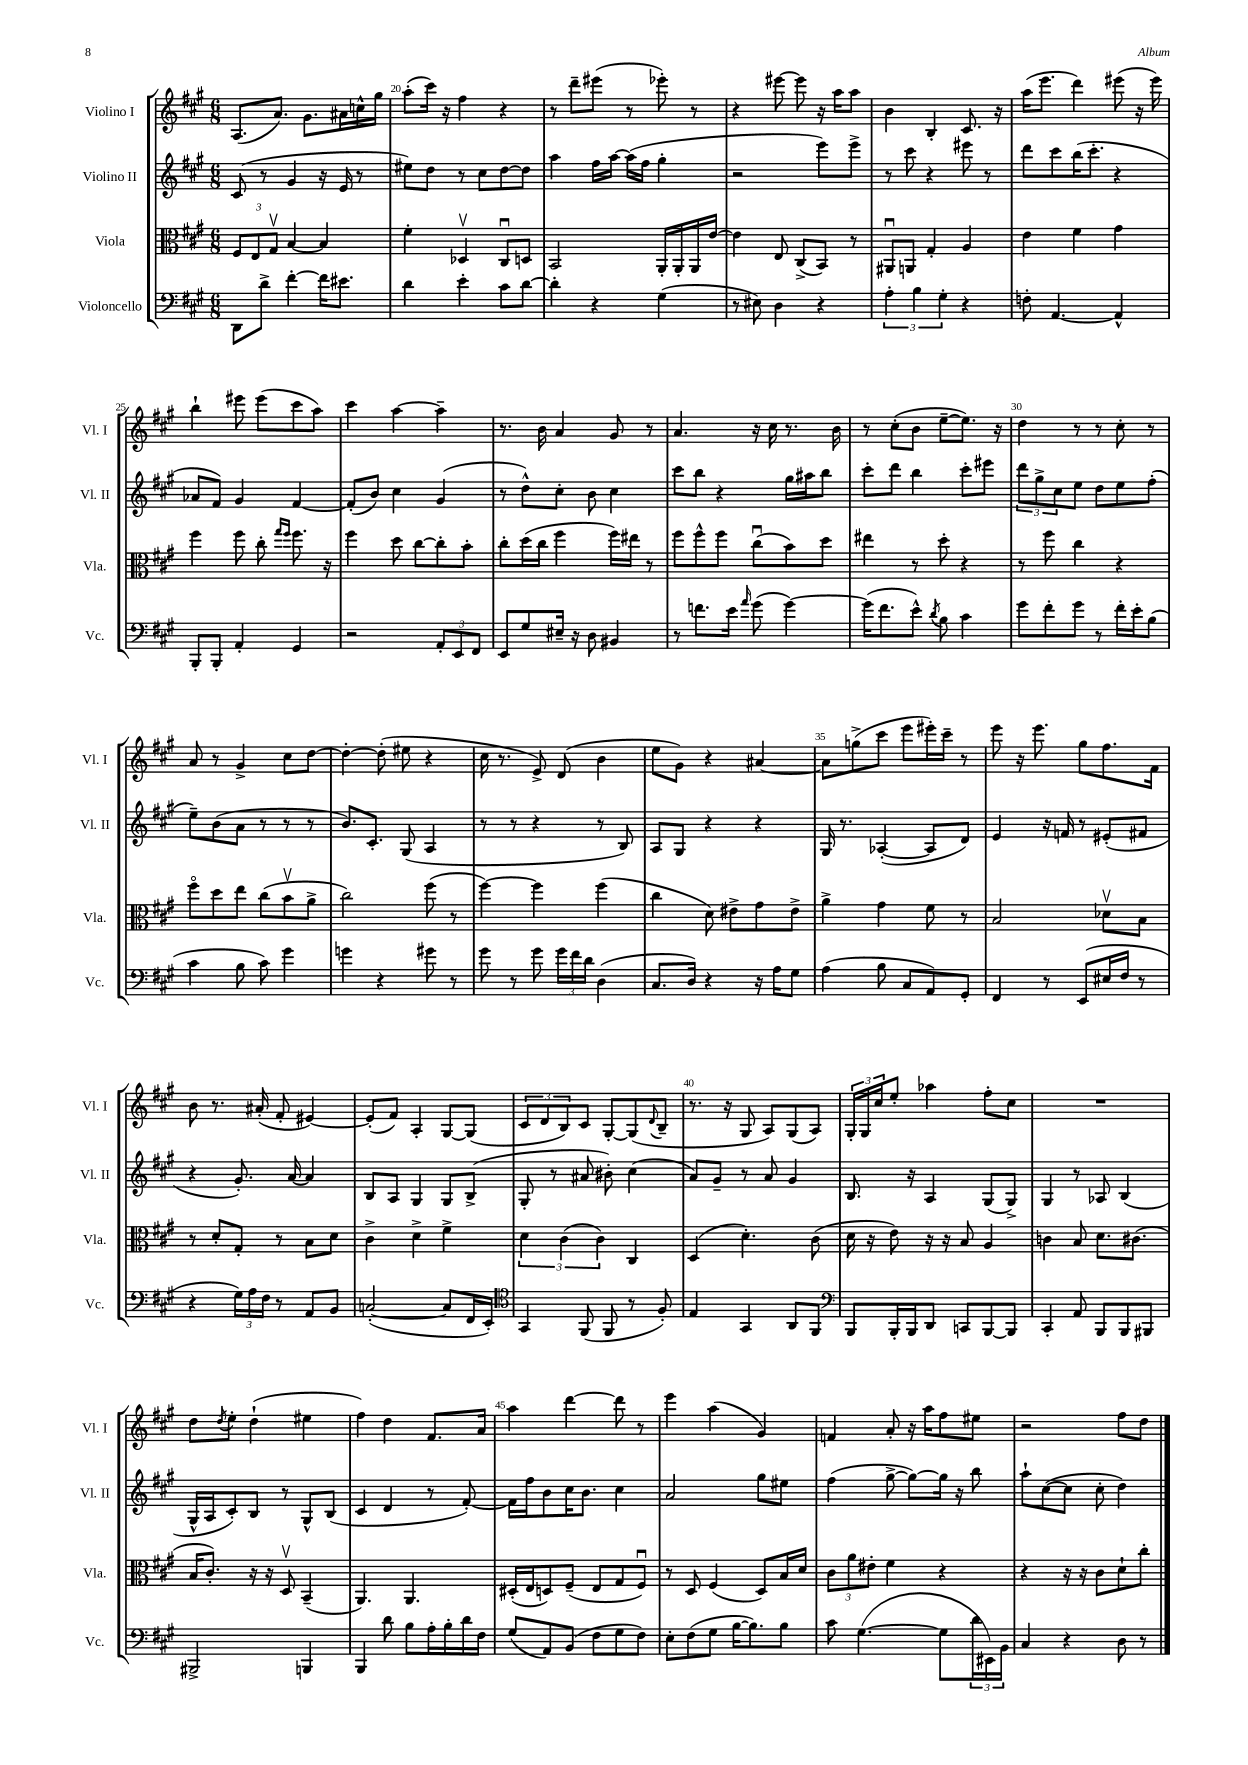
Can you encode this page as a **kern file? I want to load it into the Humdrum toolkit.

**kern	**kern	**kern	**kern
*staff4	*staff3	*staff2	*staff1
*clefF4	*clefC3	*clefG2	*clefG2
*k[f#c#g#]	*k[f#c#g#]	*k[f#c#g#]	*k[f#c#g#]
*M6/8	*M6/8	*M6/8	*M6/8
8DD	12F#	(8c#	(8.A
.	12E	.	.
8d^	.	8r	.
.	12G#v	.	.
.	.	.	8.a)
[4f#'	[4B	4g#	.
.	.	.	8.g#
16f#]	4B]	16r	.
8.e#	.	16e	16a#
.	.	8r	16cc^^
.	.	.	16gg#
=	=	=	=
4d	4f#'	8ee#)	(8aa'
.	.	8dd	16ccc#)
.	.	.	16r
4e'	4D-v	8r	4ff#
.	.	8cc#	.
8c#	8C#u	[8dd	4r
[8d	8D	8dd]	.
=	=	=	=
4d']	2BB	4aa	8r
.	.	.	8ddd~
4r	.	16ff#	(8eee#
.	.	[16aa	.
.	.	(16aa]	8r
.	.	16ff#	.
(4G#	16AA'	4gg#'	8eee-')
.	16AA'	.	.
.	16AA	.	8r
.	[16e	.	.
=	=	=	=
8r	4e]	2r	4r
8E#)	.	.	.
4D	8E	.	[8eee#
.	(8C#^	.	8eee#]
4r	8BB)	8eee)	16r
.	.	.	16aa
.	8r	8eee^	8aa
=	=	=	=
6A'	8AA#u	8r	4b
.	8AA	8ccc#	.
6B	.	.	.
.	4G#'	4r	4B'
6G#'	.	.	.
4r	4A	8eee#	8.c#
.	.	8r	.
.	.	.	16r
=	=	=	=
8F'	4e	8ddd	(16aa
.	.	.	8.eee
[4.AA	.	8ccc#	.
.	4f#	(16bb	4ddd)
.	.	8.ccc#'	.
4AA^^]	4g#	4r	(8eee#
.	.	.	16r
.	.	.	16eee#)
=	=	=	=
8BBB'	4ff#	8a-	4bb`
8BBB'	.	8f#)	.
4AA'	8ff#	4g#	8eee#
.	8cc#'	.	(8eee#
.	16qqgg#	.	.
.	16qqff#	.	.
4GG#	8.ff#	[4f#	8ccc#
.	.	.	8aa)
.	16r	.	.
=	=	=	=
2r	4ff#	(8f#']	4ccc#
.	.	8b)	.
.	8dd	4cc#	[4aa
.	[8cc#	.	.
12AA'	8cc#']	(4g#	4aa~]
12EE	.	.	.
.	8b'	.	.
12FF#	.	.	.
=	=	=	=
8EE	8cc#'	8r	8.r
8G#	(16dd	8dd^^)	.
.	16cc#	.	16b
16E#~	4ff#	8cc#'	4a
16r	.	.	.
8D	.	8b	.
4BB#	16ff#)	4cc#	8g#
.	16ee#	.	.
.	8r	.	8r
=	=	=	=
8r	8ff#	8ccc#	4.a
8.f	8ff#^^	8bb	.
.	8ff#	4r	.
16e	.	.	.
16qqa	.	.	.
(8g#	(8cc#u	.	16r
.	.	.	16cc#
[4g#)	8b)	16gg#	8.r
.	.	16aa#	.
.	8dd	8bb	.
.	.	.	16b
=	=	=	=
(16g#]	4ee#	8ccc#'	8r
8.f#	.	.	.
.	.	8ddd	(8cc#'
8e^^)	8r	4bb	8b
8qd	.	.	.
8B	8dd'	.	[8ee~
4c#	4r	8ccc#'	8.ee])
.	.	8eee#	.
.	.	.	16r
=	=	=	=
8g#	8r	12ddd	4dd
.	.	12gg#^	.
8f#'	8ff#	.	.
.	.	12cc#	.
8g#	4cc#	8ee	8r
8r	.	8dd	8r
16f#'	4r	8ee	8cc#'
16e'	.	.	.
(8B	.	(8ff#'	8r
=	=	=	=
4c#	8ff#o	8ee~)	8a
.	8dd	(8b	8r
8B	8ee	8a	4g#^
8c#)	(8cc#	8r	.
4g#	8bv	8r	8cc#
.	8a^	8r	[8dd
=	=	=	=
4g	2cc#)	8.b)	4dd'_
.	.	8.c#'	.
4r	.	.	(8dd']
.	.	(8G#	8ee#
8g#	(8ff#	4A	4r
8r	8r	.	.
=	=	=	=
8g#	[4ff#)	8r	16cc#
.	.	.	8.r
8r	.	8r	.
8g#	4ff#]	4r	8e^)
24g#	.	.	(8d
24f#	.	.	.
24d	.	.	.
(4D	(4ff#	8r	4b
.	.	8B)	.
=	=	=	=
8.C#	4cc#	8A	8ee
.	.	8G#	8g#)
16D)	.	.	.
4r	8d)	4r	4r
.	8e#^	.	.
16r	8g#	4r	[4a#
16A	.	.	.
8G#	8e#^	.	.
=	=	=	=
(4A	4a^	16G#	8a#]
.	.	8.r	.
.	.	.	(8gg^
8B	4g#	([4A-'	8ccc#
8C#	.	.	8eee
8AA)	8f#	8A-]	16eee#')
.	.	.	16ccc#~
8GG#'	8r	8d)	8r
=	=	=	=
4FF#	2B	4e	8eee
.	.	.	16r
.	.	.	8.eee
8r	.	16r	.
.	.	16f	.
(8EE	.	8r	8gg#
16E#	8d-v	(8e#'	8.ff#
16F#	.	.	.
8r	8B	8f#	.
.	.	.	16f#
=	=	=	=
4r	8r	4r	8b
.	8d'	.	8.r
24G#)	8G#'	8.g#')	.
24A	.	.	.
.	.	.	(16a#'
24F#	.	.	.
8r	8r	.	8f#'
.	.	[16a	.
8AA	8B	4a]	[4e#)
8BB	8d	.	.
=	=	=	=
([2C'	4c#^	8B	(8e#']
.	.	8A	8f#)
.	4d^	4G#	4A'
8C]	4f#^	8G#	[8G#
16FF#	.	(8B^	(8G#]
16EE')	.	.	.
=	=	=	=
*clefC4	*	*	*
4GG#	6d	8G#'	12c#
.	.	.	12d
.	.	8r	.
.	(6c#	.	12B)
(8FF#	.	8a#	8c#
.	6c#)	.	.
8FF#	.	8b#')	[8G#'
8r	4C#	(4cc#	(8G#]
.	.	.	8qqd
8F#')	.	.	8B~
=	=	=	=
4E	(4D	8a)	8.r
.	.	8g#~	.
.	.	.	16r
4GG#	4.d')	8r	8G#
.	.	8a	8A)
8AA	.	4g#	(8G#
8FF#	(8c#	.	8A)
=	=	=	=
*clefF4	*	*	*
8BBB	16d	8.B	24G#'
.	.	.	24G#
.	16r	.	.
.	.	.	24cc#
16BBB'	8e)	.	8ee'
16BBB	.	16r	.
8DD	16r	4A	4aa-
.	16r	.	.
8CC	8B	.	.
[8BBB	4A	(8G#	8ff#'
8BBB]	.	8G#^)	8cc#
=	=	=	=
4CC#'	4c	4G#	2.r
8AA	8B	8r	.
8BBB	8.d	8A-	.
8BBB	.	(4B	.
.	(8.c#	.	.
8BBB#	.	.	.
=	=	=	=
2BBB#^	16B	16G#^^	8dd
.	8.c#')	16A	.
.	.	.	8qdd
.	.	8c#')	8ee'
.	16r	8B	(4dd`
.	16r	.	.
.	8Dv	8r	.
4BBB	(4BB~	8G#^^	4ee#
.	.	(8B	.
=	=	=	=
4BBB	4.AA)	4c#	4ff#)
8d	.	4d	4dd
8B	4.AA	.	.
16A'	.	8r	8.f#
16B'	.	.	.
16d	.	[8f#')	.
16F#	.	.	16a
=	=	=	=
(8G#	(16D#'	16f#]	4aa
.	16E	16ff#	.
8AA)	8D)	8b	.
(8BB	(8F#~	16cc#	[4ddd
.	.	8.b	.
8F#	8E	.	.
8G#	8G#	4cc#	8ddd]
8F#)	8F#u)	.	8r
=	=	=	=
8E'	8r	2a	4eee
(8F#	8D	.	.
8G#	(4F#	.	(4aa
[16B	.	.	.
8.B])	.	.	.
.	8D)	8gg#	4g#)
8B	16B	8ee#	.
.	16d	.	.
=	=	=	=
8c#	12c#	(4ff#	4f
.	12a	.	.
([4.G#	.	.	.
.	12e#'	.	.
.	4f#	[8gg#^	8a'
.	.	8gg#_)	16r
.	.	.	16aa
8G#]	4r	16gg#]	8ff#
.	.	16r	.
24d	.	8bb	8ee#
24EE#)	.	.	.
24BB	.	.	.
=	=	=	=
4C#	4r	8aa`	2r
.	.	([8cc#	.
4r	16r	8cc#]	.
.	16r	.	.
.	8c#	8cc#'	.
8D	8d`	4dd)	8ff#
8r	8cc#'	.	8dd
==	==	==	==
*-	*-	*-	*-
